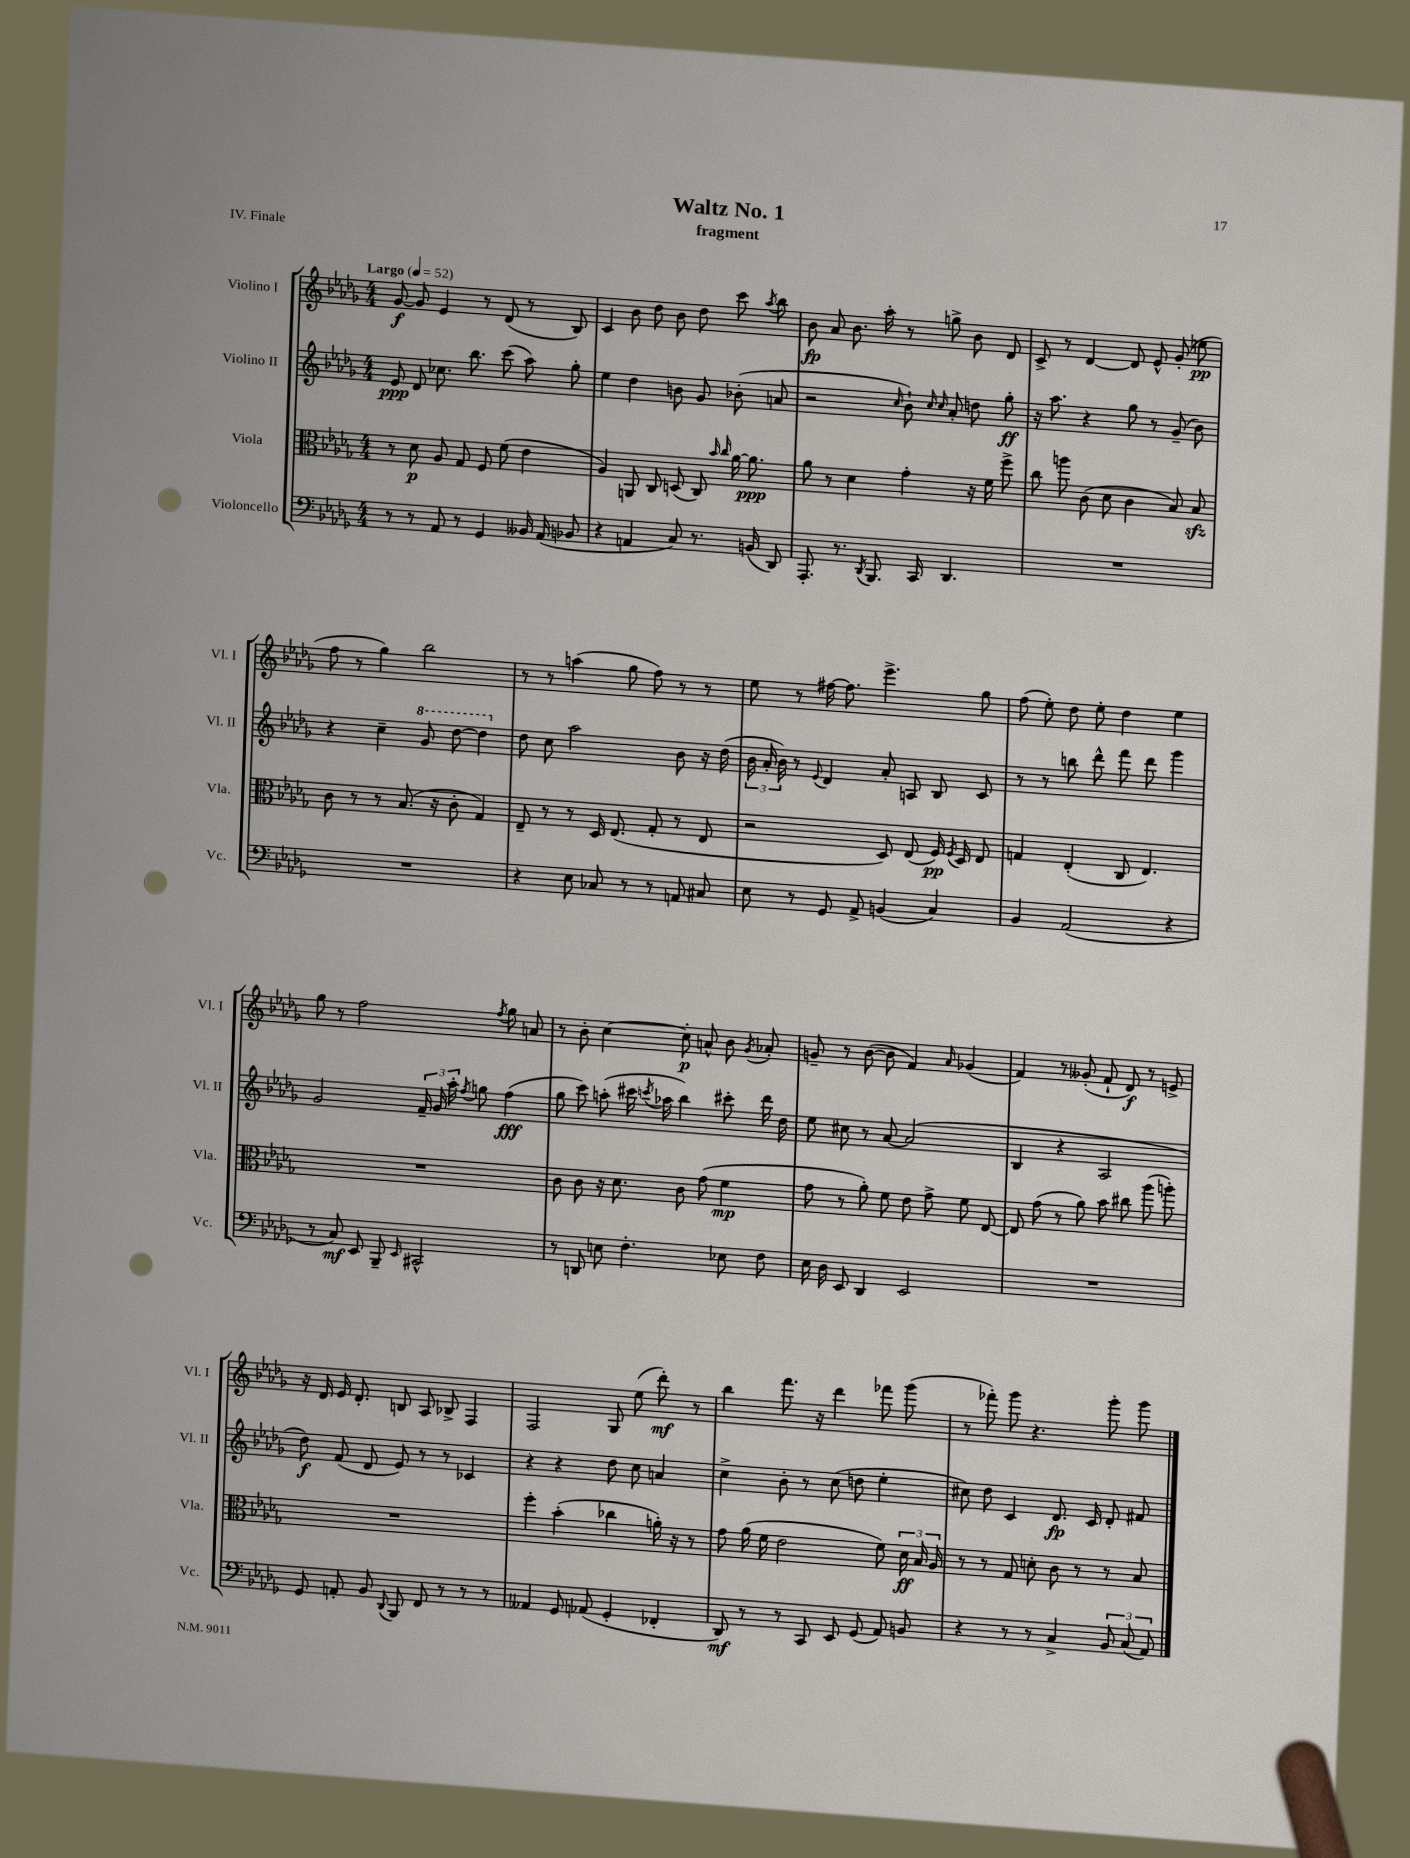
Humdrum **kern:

**kern	**dynam	**kern	**dynam	**kern	**dynam	**kern	**dynam
*part4	*part4	*part3	*part3	*part2	*part2	*part1	*part1
*staff4	*staff4	*staff3	*staff3	*staff2	*staff2	*staff1	*staff1
*I"Violoncello	*	*I"Viola	*	*I"Violino II	*	*I"Violino I	*
*I'Vc.	*	*I'Vla.	*	*I'Vl. II	*	*I'Vl. I	*
*clefF4	*	*clefC3	*	*clefG2	*	*clefG2	*
*k[b-e-a-d-g-]	*	*k[b-e-a-d-g-]	*	*k[b-e-a-d-g-]	*	*k[b-e-a-d-g-]	*
*M4/4	*	*M4/4	*	*M4/4	*	*M4/4	*
*MM52	*	*MM52	*	*MM52	*	*MM52	*
=1	=1	=1	=1	=1	=1	=1	=1
!	!	!	!	!	!	!LO:TX:a:B:t=Largo	!
8r	.	8r	.	8e-/	ppp	[8g-/	f
8r	.	8d-\	p	8d-/	.	8g-/]	.
8AA-/	.	8A-/	.	8.cc-X\	.	4e-/	.
8r	.	8G-/	.	.	.	.	.
.	.	.	.	8.bb-\	.	.	.
4GG-/	.	8F/	.	.	.	8r	.
.	.	(8f\	.	(8ccc\	.	(8d-/	.
16BB--X/	.	4e-\	.	8aa-\)	.	8r	.
(16AA-/	.	.	.	.	.	.	.
8BB-X/	.	.	.	8gg-'\	.	8B-/)	.
=2	=2	=2	=2	=2	=2	=2	=2
4r	.	4A-/)	.	4ee-\	.	4c/	.
4AAn/	.	8AAn/	.	4dd-\	.	8b-\	.
.	.	8C/	.	.	.	8dd-\	.
8C/)	.	(8Dn/	.	8bn\	.	8b-\	.
8.r	.	8C/)	.	8g-/	.	8dd-\	.
.	.	16qqb-/	.	.	.	.	.
.	.	16qqcc/	.	.	.	.	.
.	.	[16a-\	.	(8b-X'\	.	8ccc\	.
(16BBn/	.	8.a-\]	ppp	.	.	.	.
.	.	.	.	.	.	8qaa-/	.
8DD-/)	.	.	.	8an/	.	8bb-\	.
=3	=3	=3	=3	=3	=3	=3	=3
8.AAA-'/	.	8a-\	.	2r	.	8b-\	fp
.	.	8r	.	.	.	8a-/	.
8.r	.	.	.	.	.	.	.
.	.	4d-\	.	.	.	8.b-\	.
8qDD-/	.	.	.	.	.	.	.
8.BBB-/	.	.	.	.	.	.	.
.	.	.	.	.	.	16aa-'\	.
.	.	.	.	16qqcc/	.	.	.
.	.	4g-'\	.	8b-`\)	.	8r	.
16CC/	.	.	.	.	.	.	.
.	.	.	.	16qqcc/	.	.	.
.	.	.	.	16qqcc/	.	.	.
4.DD-/	.	.	.	8a-'/	.	8ggn^\	.
.	.	16r	.	8ddn\	.	8b-\	.
.	.	16f\	.	.	.	.	.
.	.	8ff^\	.	8gg-'\	ff	8d-/	.
=4	=4	=4	=4	=4	=4	=4	=4
1r	.	8cc\	.	16r	.	8c^/	.
.	.	.	.	8.aa-\	.	.	.
.	.	8aan\	.	.	.	8r	.
.	.	(8c\	.	4r	.	[4d-/	.
.	.	8d-\	.	.	.	.	.
.	.	4c\	.	8gg-\	.	8d-/]	.
.	.	.	.	8r	.	8e-^^/	.
.	.	8B-/)	.	(8g-~/	.	(8g-'/	.
.	.	8B-zz/	.	8b-\)	.	8een\	pp
!!LO:LB:g=z
=5	=5	=5	=5	=5	=5	=5	=5
1r	.	8c\	.	4r	.	8ff\	.
.	.	8r	.	.	.	8r	.
.	.	8r	.	4cc~\	.	4gg-\)	.
.	.	(8.B-/	.	.	.	.	.
*	*	*	*	*8va	*	*	*
.	.	.	.	8gg-/	.	2bb-\	.
.	.	16r	.	.	.	.	.
.	.	8c'\	.	[8ddd-\	.	.	.
.	.	4G-/)	.	4ddd-\]	.	.	.
=6	=6	=6	=6	=6	=6	=6	=6
*	*	*	*	*X8va	*	*	*
4r	.	8E-~/	.	8dd-\	.	8r	.
.	.	8r	.	8cc\	.	8r	.
8E-\	.	8r	.	2aa-\	.	(4aan\	.
8C-X/	.	16D-/	.	.	.	.	.
.	.	(8.E-/	.	.	.	.	.
8r	.	.	.	.	.	8gg-\	.
8r	.	8G-'/	.	.	.	8ff\)	.
8AAn/	.	8r	.	8b-\	.	8r	.
8C#X/	.	8E-/	.	16r	.	8r	.
.	.	.	.	(16dd-\	.	.	.
=7	=7	=7	=7	=7	=7	=7	=7
8E-\	.	2r	.	24b-\	.	8ee-\	.
.	.	.	.	24a-'/	.	.	.
.	.	.	.	24b-\)	.	.	.
8r	.	.	.	8r	.	8r	.
.	.	.	.	8qqe-/	.	.	.
8GG-/	.	.	.	4d-/	.	[16ff#X\	.
.	.	.	.	.	.	8.ff#\]	.
8AA-^/	.	.	.	.	.	.	.
(4BBn/	.	8D-/)	.	8a-'/	.	4.eee-^\	.
.	.	(8E-/	.	8An/	.	.	.
4C/)	.	16F/)	pp	8B-/	.	.	.
.	.	8qF/	.	.	.	.	.
.	.	16D-/	.	.	.	.	.
.	.	8E-/	.	8c/	.	8gg-\	.
=8	=8	=8	=8	=8	=8	=8	=8
4BB-/	.	4Gn/	.	8r	.	(8ff\	.
.	.	.	.	8r	.	8ee-'\)	.
(2AA-/	.	(4E-'/	.	8bbn\	.	8dd-\	.
.	.	.	.	8ddd-^^\	.	8ee-'\	.
.	.	8C/	.	8fff\	.	4dd-\	.
.	.	4.E-/)	.	8ddd-\	.	.	.
4r	.	.	.	4ggg-\	.	4ee-\	.
!!LO:LB:g=z
=9	=9	=9	=9	=9	=9	=9	=9
8r	.	1r	.	2g-/	.	8gg-\	.
8C/)	mf	.	.	.	.	8r	.
8EE-/	.	.	.	.	.	2ff\	.
8BBB-~/	.	.	.	.	.	.	.
16qqEE-/	.	.	.	.	.	.	.
2CC#X^^/	.	.	.	24f~/	.	.	.
.	.	.	.	24g-/	.	.	.
.	.	.	.	24aa-'\	.	.	.
.	.	.	.	8qff/	.	.	.
.	.	.	.	8ggn\	.	.	.
.	.	.	.	.	.	8qff/	.
.	.	.	.	(4ff\	fff	8gg-\	.
.	.	.	.	.	.	8an/	.
=10	=10	=10	=10	=10	=10	=10	=10
8r	.	8c\	.	8gg-\	.	8r	.
8DDn/	.	8c\	.	8ccc\)	.	8b-'\	.
8En\	.	16r	.	(8aan'\	.	[4cc\	.
.	.	8.d-\	.	.	.	.	.
4.F'\	.	.	.	16ccc#X\	.	.	.
.	.	.	.	8qcccn/	.	.	.
.	.	.	.	16aa-X\	.	.	.
.	.	8c\	.	4bb-\)	.	8cc'\]	p
.	.	(8g-\	.	.	.	8an^^/	.
8E-X\	.	4f\	mp	8ccc#X'\	.	8b-\	.
.	.	.	.	.	.	8qg-/	.
8F\	.	.	.	16ddd-\	.	8a-X'/	.
.	.	.	.	16dd-\	.	.	.
=11	=11	=11	=11	=11	=11	=11	=11
16E-\	.	8g-\	.	8ee-\	.	8gn~/	.
16D-\	.	.	.	.	.	.	.
8EE-/	.	8r	.	8cc#X\	.	8r	.
4DD-/	.	8a-'\)	.	8r	.	([8b-\	.
.	.	8f\	.	[8a-/	.	8b-\]	.
2EE-/	.	8e-\	.	(2a-/]	.	4f/)	.
.	.	8g-^\	.	.	.	.	.
.	.	.	.	.	.	16qqa-/	.
.	.	8f\	.	.	.	(4g-X/	.
.	.	[8E-/	.	.	.	.	.
=12	=12	=12	=12	=12	=12	=12	=12
1r	.	8E-/]	.	4B-/	.	4f/)	.
.	.	(8g-\	.	.	.	.	.
.	.	8r	.	4r	.	8r	.
.	.	8a-\)	.	.	.	(8g--X'/	.
.	.	8b-\	.	2A-/	.	8f`/	.
.	.	8cc#X\	.	.	.	8d-/)	f
.	.	(8aa-\	.	.	.	8r	.
.	.	8aan'\)	.	.	.	8en^/	.
!!LO:LB:g=z
=13	=13	=13	=13	=13	=13	=13	=13
8GG-/	.	1r	.	8dd-\)	f	16r	.
.	.	.	.	.	.	16d-/	.
8AAn'/	.	.	.	(8f/	.	16e-/	.
.	.	.	.	.	.	8.d-'/	.
8BB-/	.	.	.	8d-/	.	.	.
8qqDD-/	.	.	.	.	.	.	.
8BBB-/	.	.	.	8e-/)	.	8Bn/	.
8FF/	.	.	.	8r	.	8A-/	.
8r	.	.	.	8r	.	8B-X^/	.
8r	.	.	.	4c-X/	.	4F/	.
8r	.	.	.	.	.	.	.
=14	=14	=14	=14	=14	=14	=14	=14
4AA--X/	.	4ff'\	.	4r	.	2F/	.
8GG-/	.	(4b-'\	.	4r	.	.	.
(8AA-X/	.	.	.	.	.	.	.
4GG-'/	.	4cc-X\	.	8dd-\	.	8G-/	.
.	.	.	.	8cc\	.	(8ee-\	.
4FF-X'/	.	16an'\)	.	4an/	.	8ddd-'\)	mf
.	.	16r	.	.	.	.	.
.	.	8r	.	.	.	8r	.
=15	=15	=15	=15	=15	=15	=15	=15
8DD-/)	mf	8g-\	.	4cc^\	.	4bb-\	.
8r	.	(16a-\	.	.	.	.	.
.	.	16f\	.	.	.	.	.
8r	.	2e-\	.	8b-'\	.	8.fff\	.
8CC/	.	.	.	8r	.	.	.
.	.	.	.	.	.	16r	.
8EE-/	.	.	.	(8cc\	.	4ddd-\	.
(8GG-/	.	.	.	8ddn\	.	.	.
8AA-/)	.	8f\)	.	4ee-'\	.	8fff-X\	.
8BBn/	.	24d-\	ff	.	.	(8ggg-\	.
.	.	24B-/	.	.	.	.	.
.	.	24A-/	.	.	.	.	.
=16	=16	=16	=16	=16	=16	=16	=16
4r	.	8r	.	8cc#X\)	.	8r	.
.	.	8r	.	8dd-\	.	8fff-X'\)	.
8r	.	8G-/	.	4c/	.	8ggg-\	.
8r	.	8dn'\	.	.	.	4.r	.
4C^/	.	8c\	.	8.d-/	fp	.	.
.	.	8r	.	.	.	.	.
.	.	.	.	16c/	.	.	.
12BB-/	.	8r	.	8d-'/	.	8ggg-'\	.
(12C/	.	.	.	.	.	.	.
.	.	8B-/	.	8f#X/	.	8ggg-\	.
12AA-/)	.	.	.	.	.	.	.
==	==	==	==	==	==	==	==
*-	*-	*-	*-	*-	*-	*-	*-
